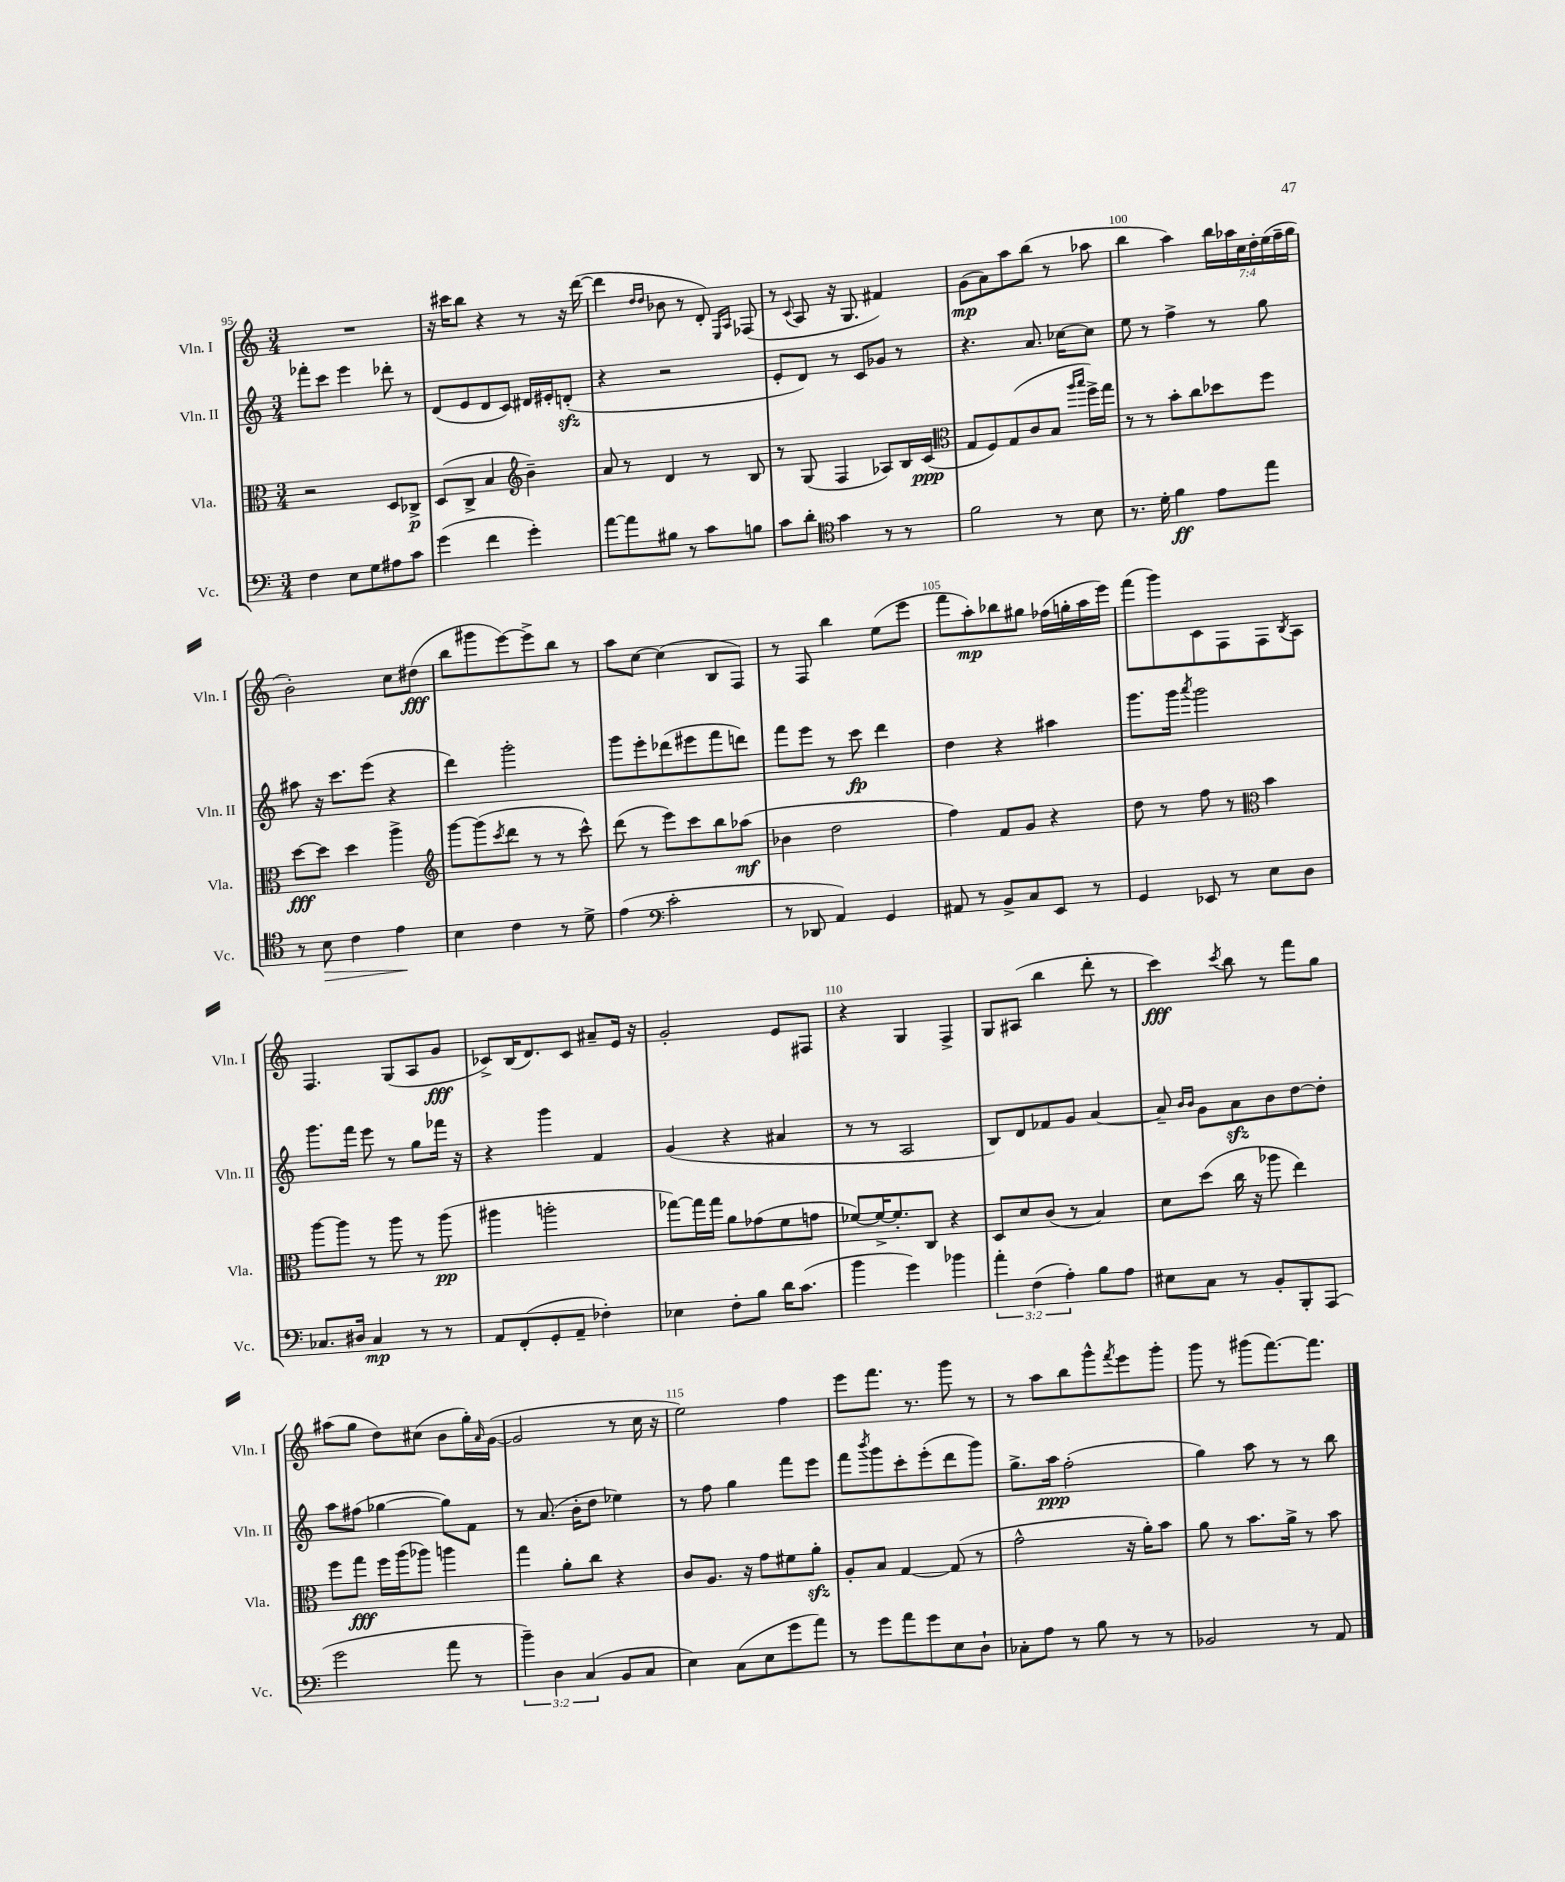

**kern	**kern	**kern	**kern
*staff4	*staff3	*staff2	*staff1
*clefF4	*clefC3	*clefG2	*clefG2
*k[]	*k[]	*k[]	*k[]
*M3/4	*M3/4	*M3/4	*M3/4
4F\	2r	8fff-'\L	2.r
.	.	8ccc\J	.
8E\L	.	4eee\	.
8G\	.	.	.
8A#\	8D/L	8ddd-'\	.
8c\J	8C-^/J	8r	.
=	=	=	=
(4g\	(8D/L	(8d/L	16r
.	.	.	16ccc#\LK
.	8C^/J	8e/	8bb\J
4f\	4B/	8d/	4r
.	.	8c/J)	.
*	*clefG2	*	*
4g'\)	4b~\)	16d#/LL	8r
.	.	16e#'/J	.
.	.	(8d'/J	16r
.	.	.	([16ddd\
=	=	=	=
[8a\L	8a/	4r	4ddd\]
8a\]	8r	.	.
.	.	.	16qqdd/LL
.	.	.	16qqdd/JJ
8B#\J	4d/	2r	8b-\
8r	.	.	8r
8c\L	8r	.	8d'/)
.	.	.	16qqE/LL
.	.	.	16qqA/JJ
8B\J	8B/	.	(8F-/
=	=	=	=
8c\L	8r	8e'/L	8r
.	.	.	8qqc/
8d'\J	(8G/	8d/J)	8A/
*clefC4	*	*	*
4g\	4F/	8r	16r
.	.	.	8.G/
.	.	8c/L	.
8r	8A-/L)	8g-/J	4f#/)
8r	16B/L	8r	.
.	(16c/JJ	.	.
=	=	=	=
*	*clefC3	*	*
2f\	8G/L	4.r	(8g\L
.	8F/)	.	8a\)
.	(8G/	.	8aa\
.	8c/	8.a/	(8bb\J
8r	8B/J	.	8r
.	.	[16cc-\LK	.
.	16qqaa/LL	.	.
.	16qqbb/JJ	.	.
8B\	16ff^\LL)	8cc-\]J	8aa-\
.	16gg\JJ	.	.
=	=	=	=
8.r	8r	8ee\	4bb\
.	8r	8r	.
16d'\	.	.	.
4f\	8b'\L	4ff^\	4aa\)
.	8cc\	.	.
8e\L	8dd-\	8r	28bb\LL
.	.	.	28aa-\
.	.	.	28cc\
.	.	.	28dd'\
8ee\J	8ff\J	8gg\	.
.	.	.	(28ee\
.	.	.	28ff~\
.	.	.	28gg\JJ
=	=	=	=
8r	[8dd\L	8aa#\	2b'\)
8B\	8dd\]J	16r	.
.	.	8.ccc\L	.
4c\	4dd\	.	.
.	.	(8eee\J	.
4e\	4aa^\	4r	8cc\L
.	.	.	(8dd#\J
=	=	=	=
*	*clefG2	*	*
4B\	[8ggg\L	4ddd\)	8bb\L
.	(8ggg\]	.	8ggg#\
.	8qccc/	.	.
4c\	8ddd\J	2ggg'\	[8eee\)
.	8r	.	8eee^\]
8r	8r	.	8bb\J
8d^\	8ccc^^\)	.	8r
=	=	=	=
(4e\	(8ddd\	8ggg\L	8aa\L
.	8r	8eee'\	[8cc\J
*clefF4	*	*	*
2c'\	8eee\L)	(8ddd-\	(4cc\]
.	8ccc\	8eee#\	.
.	8bb\	8fff\	8B/L
.	(8aa-\J	8ddd\J)	8F/J)
=	=	=	=
8r	4b-\	8fff\L	8r
8DD-/	.	8eee\J	8F/
4AA/)	2dd\	8r	4bb\
.	.	8ccc\	.
4GG/	.	4ddd\	(8ee\L
.	.	.	8eee\J
=	=	=	=
8AA#/	4ff\)	4dd\	8fff\L
8r	.	.	8aa'\)
8BB^/L	8f/L	4r	8bb-\
8C/	8g/J	.	8gg#\J
8EE/J	4r	4aa#\	(16ff-\LL
.	.	.	16gg'\
8r	.	.	16aa\
.	.	.	16eee\JJ)
=	=	=	=
4GG/	8dd\	8.ggg\L	(8fff\L
.	8r	.	8ggg\)
.	.	16ggg\Jk	.
.	.	8qaaa/	.
8EE-/	8ff\	2ggg\	8c\
8r	8r	.	8F\
*	*clefC3	*	*
8E\L	4b\	.	8F\
.	.	.	8qB/
8D\J	.	.	8A\J
=	=	=	=
8.C-/L	[8aa\L	8.ggg\L	4.F/
.	8aa\]J	.	.
16D#/Jk	.	16fff\Jk	.
4C-/	8r	8eee\	.
.	8aa\	8r	(8G/L
8r	8r	8gg\L	8A/
8r	(8aa\	16fff-\Jk	8g/J
.	.	16r	.
=	=	=	=
8AA/L	4aa#\	4r	8c-^/L)
(8FF'/	.	.	(16B/K
.	.	.	8.d/)
8GG'/	2aa'\	4ggg\	.
8AA~/J	.	.	8c-/J
4F-'\)	.	4f/	8a#~/L
.	.	.	16e/Jk
.	.	.	16r
=	=	=	=
4E-\	[8gg-\L)	(4g/	2g'/
.	16gg-\]L	.	.
.	16gg-\JJ	.	.
8F'\L	8a\L	4r	.
8B\J	(8g-\	.	.
16d\LK	8f\	4a#/	8e/L
(8.c\J	.	.	.
.	8g\J	.	8F#/J
=	=	=	=
4b\	[8f-/L)	8r	4r
.	16f-^/_K	8r	.
.	8.f-'/]	.	.
4g\)	.	2A/	4G/
.	8C/J	.	.
4b-\	4r	.	4F^/
=	=	=	=
6a'\	8D/L	8B/L)	8G/L
.	8d/	8d/	(8A#/J
(6F\	.	.	.
.	(8c/J	8f-/	4bb\
6A'\)	.	.	.
.	8r	8g/J	.
8B\L	4B/)	[4a/	8ddd'\
8A\J	.	.	8r
=	=	=	=
8E#\L	8d\L	8a~/]	4ccc\)
.	.	16qqb/LL	.
.	.	16qqb/JJ	.
8C\J	(8dd\J	8g\L	.
.	.	.	8qccc/
8r	16cc\	8a\	8bb\
.	16r	.	.
8BB'/L	8aa-\	8b\	8r
8BBB'/	4ee\)	[8dd\	8fff\L
(8AAA/J	.	8dd'\]J	8gg\J
=	=	=	=
2g\	8ff\L	8aa\L	(8aa#\L
.	8gg\J	(8ff#\J	8gg\J
.	16ff\LL	[4gg-\	8dd\L)
.	(16aa\J	.	.
.	8aa-\J)	.	(8cc#\J
8a\	4aa\	8gg-\]L)	8b\L
8r	.	8f\J	16gg'\L)
.	.	.	16qqa/
.	.	.	([16g\JJ
=	=	=	=
6b~\)	4gg\	8r	2g/]
.	.	(8.a/	.
6D\	.	.	.
.	8a'\L	.	.
.	.	16b'\LK	.
(6C/	.	.	.
.	8cc\J	8dd\J	.
8BB/L	4r	4ee-\)	8r
8C/J	.	.	16cc\
.	.	.	16r
=	=	=	=
4E\)	8c/L	8r	2ee\)
.	8.A/J	8ff\	.
(8C\L	.	4gg\	.
.	16r	.	.
8E\	8g\L	.	.
8g\	8f#\	8fff\L	4ff\
8a\J)	8a'\J	8eee\J	.
=	=	=	=
8r	8A'/L	8fff\L	8eee\L
.	.	8qbbb/	.
8g\L	8B/J	8ggg\	8.fff\J
8a\	[4G/	8ccc'\	.
.	.	.	8.r
8g\	.	(8eee'\	.
8E\	(8G/]	8ddd\	8ggg\
8D`\J	8r	8ggg\J)	8r
=	=	=	=
8C-'\L	2g^^\	8.gg^\L	8r
8A\J	.	.	8aa\L
.	.	16aa\Jk	.
8r	.	(2ff'\	8bb\
8B\	.	.	8ggg^^\
.	.	.	8qfff/
8r	16r	.	8eee\
.	16a'\LK)	.	.
8r	8b\J	.	8ggg'\J
=	=	=	=
2BB-/	8a\	4gg\)	8ggg\
.	8r	.	8r
.	8.b\L	8aa\	(8ggg#\L
.	.	8r	[8.fff\)
.	16a^\Jk	.	.
8r	8r	8r	.
.	.	.	8.fff\]J
8AA/	8b\	8bb\	.
==	==	==	==
*-	*-	*-	*-
